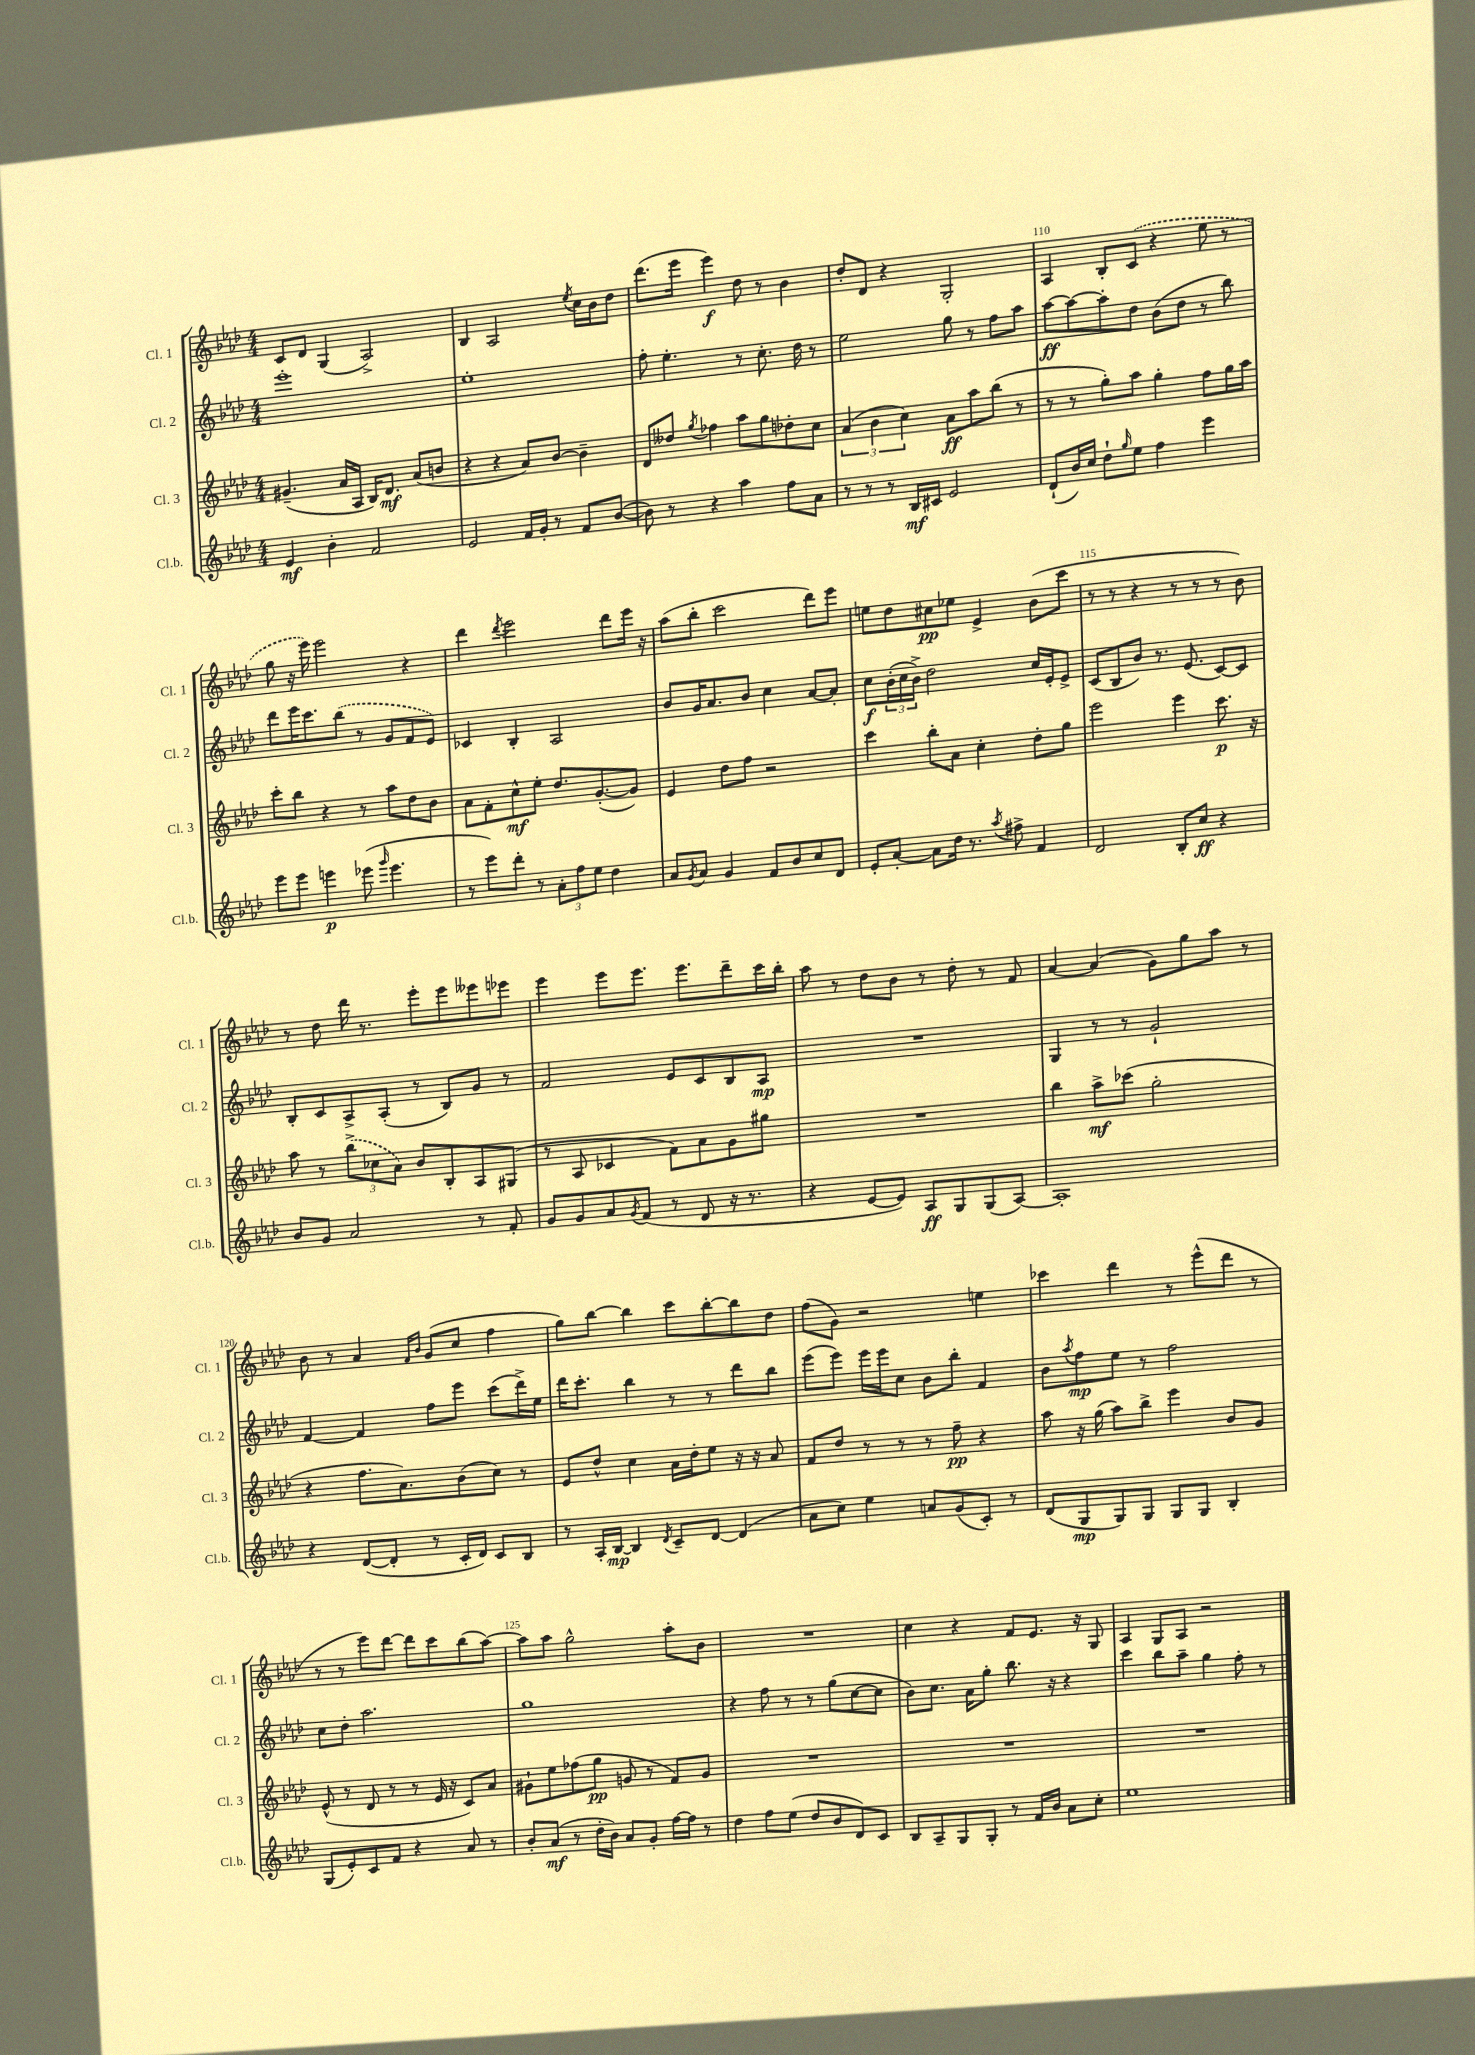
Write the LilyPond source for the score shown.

<<
\new StaffGroup <<
\new Staff = "s0" \with { instrumentName = "Cl. 1" shortInstrumentName = "Cl. 1" } {
    \clef treble \key aes \major \numericTimeSignature \time 4/4
    c'8 des'8 g4( aes2->) |
    bes4 aes2 \acciaccatura { ees''8 } c''16 bes'16 des''8 |
    des'''8.( ees'''16 ees'''4\f) des''8 r8 bes'4 |
    des''8-. des'8 r4 g2-. |
    aes4 bes8-. \once \slurDashed c'8( r4 ees''8 r8 |
    g''8 r16 ees'''16) ees'''2 r4 |
    des'''4 \acciaccatura { des'''8 } ees'''2 des'''8 ees'''16 r16 |
    aes''8( bes''8-. c'''2 des'''8) ees'''8 |
    e''8 des''8 cis''8\pp ees''8 ees'4-> bes'8( c'''8 |
    r8 r8 r4 r8 r8 r8 bes'8) |
    r8 des''8 des'''16 r8. ees'''8-. ees'''8 eeses'''8 ees'''8 |
    ees'''4 ees'''8 ees'''8. ees'''8. des'''8-- c'''16 bes''16-. |
    aes''8 r8 des''8 bes'8 r8 des''8-. r8 f'8 |
    aes'4~ aes'4( g'8) g''8 aes''8 r8 |
    bes'8 r8 aes'4 \grace { f'16 bes'16 } g'8( c''8 f''4 |
    g''8) bes''8~ bes''4 c'''8 bes''8~-. bes''8 des''8 |
    f''8( g'8) r2 e''4 |
    ces'''4 des'''4 r8 ees'''8-^( des'''8 r8 |
    r8 r8 ees'''8) des'''8~ des'''8 c'''8 bes''8( aes''8~) |
    aes''8 aes''8 g''2-^ aes''8-. bes'8 |
    R1 |
    c''4 r4 f'8 ees'8. r16 g8 |
    aes4 g8 aes8 r2 \bar "|." |
}
\new Staff = "s1" \with { instrumentName = "Cl. 2" shortInstrumentName = "Cl. 2" } {
    \clef treble \key aes \major \numericTimeSignature \time 4/4
    ees'''1-. |
    ees''1-. |
    f''8-. ees''4.-. r8 c''8.-. des''16 r8 |
    ees''2 g''8 r8 f''8 aes''8 |
    aes''8~\ff aes''8~ aes''8-. des''8 bes'8( des''8 r8 bes''8) |
    des'''8 ees'''16 c'''8. \once \slurDashed bes''8( r8 g'8 f'8 ees'8) |
    ces'4 bes4-. aes2 |
    bes'8 g'16 aes'8. bes'8 c''4 aes'8~ aes'8-. |
    c''8\f \tuplet 3/2 { bes'16-.( c''16 bes'16->) } des''2 c''16 ees'16-. ees'8-> |
    c'8( bes8 bes'8) r8. ees'8.( c'8~) c'8 |
    bes8-. c'8 aes8-> aes8-.( r8 bes8) g'8 r8 |
    f'2 ees'8 c'8 bes8 aes8\mp |
    R1 |
    g4 r8 r8 g'2-! |
    f'4~ f'4 f''8 ees'''8 c'''8( des'''16->) ees''16 |
    des'''16 c'''8.-. bes''4 r8 r8 des'''8 bes''8 |
    ees'''8( ees'''8) ees'''16 ees'''16 c''8 bes'8 bes''8-. f'4 |
    bes'8 \acciaccatura { aes''8 } f''8\mp ees''8 r8 f''2 |
    c''8 des''8-. aes''2. |
    g''1 |
    r4 f''8 r8 r8 g''8( c''8~ c''8 |
    bes'8) c''8. aes'16 g''8-. bes''8. r16 r4 |
    c'''4 bes''8 aes''8-- g''4 f''8-. r8 \bar "|." |
}
\new Staff = "s2" \with { instrumentName = "Cl. 3" shortInstrumentName = "Cl. 3" } {
    \clef treble \key aes \major \numericTimeSignature \time 4/4
    gis'4.--( aes'16 aes16 bes16) des'8.\mf aes'8( b'8 |
    r4 r4 aes'8) bes'8~ bes'4-- |
    des'8 deses''8 \acciaccatura { g''8 } fes''4 aes''8 g''8 des''8-. c''8 |
    \tuplet 3/2 { aes'4( bes'4 c''4) } aes'8\ff aes''8 bes''8( r8 |
    r8 r8 g''8-.) aes''8 g''4-. f''8 g''16 aes''16 |
    c'''8-. bes''8 r4 r8 aes''8 des''8 bes'8 |
    aes'8 f'8-. c''8-^\mf ees''8-. des''8. g'8.~-.( g'8) |
    ees'4 des''8 f''8 r2 |
    c'''4 bes''8-. aes'8 c''4-. des''8-. g''8 |
    ees'''2 ees'''4 c'''8.\p r16 |
    aes''8 r8 \tuplet 3/2 { \once \slurDashed bes''8->( ces''8 aes'8) } bes'8 bes8-. aes8 gis8( |
    r8 aes8 ces'4 f'8) aes'8 g'8 gis''8 |
    R1 |
    bes''4 aes''8->\mf ces'''8( g''2-. |
    r4 f''8. aes'8.) bes'8( c''8) r8 |
    ees'8 des''8-^ c''4 aes'16 des''16-. ees''8 r16 r16 aes'8 |
    f'8 des''8 r8 r8 r8 f''8--\pp r4 |
    aes''8 r16 g''16( aes''8) bes''8-> ees'''4 bes'8 g'8 |
    ees'8-^( r8 des'8 r8 r8 ees'16 r16 c'8) aes'8 |
    gis'8-! ees''8 fes''8( g''8\pp g'8 r8 f'8) g'8 |
    R1 |
    R1 |
    R1 \bar "|." |
}
\new Staff = "s3" \with { instrumentName = "Cl.b." shortInstrumentName = "Cl.b." } {
    \clef treble \key aes \major \numericTimeSignature \time 4/4
    ees'4\mf bes'4-. f'2 |
    ees'2 f'16 g'16-. r8 f'8 bes'8~( |
    bes'8) r8 r4 aes''4 f''8 aes'8 |
    r8 r8 r8 bes16\mf cis'16 ees'2 |
    des'8-!( bes'16) c''16 des''8-! \grace { g''16 } ees''8 f''4 ees'''4 |
    ees'''8 ees'''8 e'''4\p ees'''8( \grace { g'''16 } ees'''4. |
    r8 ees'''8) des'''8-. r8 \tuplet 3/2 { aes'8-. f''8 ees''8 } des''4 |
    aes'8 \acciaccatura { g'8 } aes'8 g'4 f'8 bes'8 c''8 des'8 |
    ees'8-. aes'8~-. aes'8 des''16 r8. \acciaccatura { aes''8 } fis''8-> f'4 |
    des'2 bes8-. c''8\ff r4 |
    bes'8 g'8 aes'2 r8 f'8-. |
    g'8 g'8 aes'8 \acciaccatura { g'8 } f'8( r8 des'8 r16 r8. |
    r4 ees'8~ ees'8) aes8\ff g8 g8( aes8~) |
    aes1-. |
    r4 des'8~( des'8-. r8 c'16-. des'16) c'8 bes8 |
    r8 aes16-. bes16~\mp bes4 \acciaccatura { des'8 } c'8-- des'8~ des'4( |
    aes'8 c''8) ees''4 a'8 g'8( c'8-.) r8 |
    des'8( g8\mp g8) g8 g8 g8 bes4-. |
    g8( ees'8-.) c'8 f'8 r4 aes'8 r8 |
    bes'8-. aes'8\mf( r8 des''16-. bes'16) aes'8 g'8-. f''16~ f''16 r8 |
    des''4 f''8 ees''8( des''8 bes'8 des'8) c'8 |
    bes8 aes8-- g8 g8-. r8 f'16 bes'16 aes'8 c''8-. |
    ees''1 \bar "|." |
}
>>
>>
\layout { \context { \Score currentBarNumber = #106 \override BarNumber.break-visibility = ##(#f #t #t) barNumberVisibility = #(every-nth-bar-number-visible 5) } }
